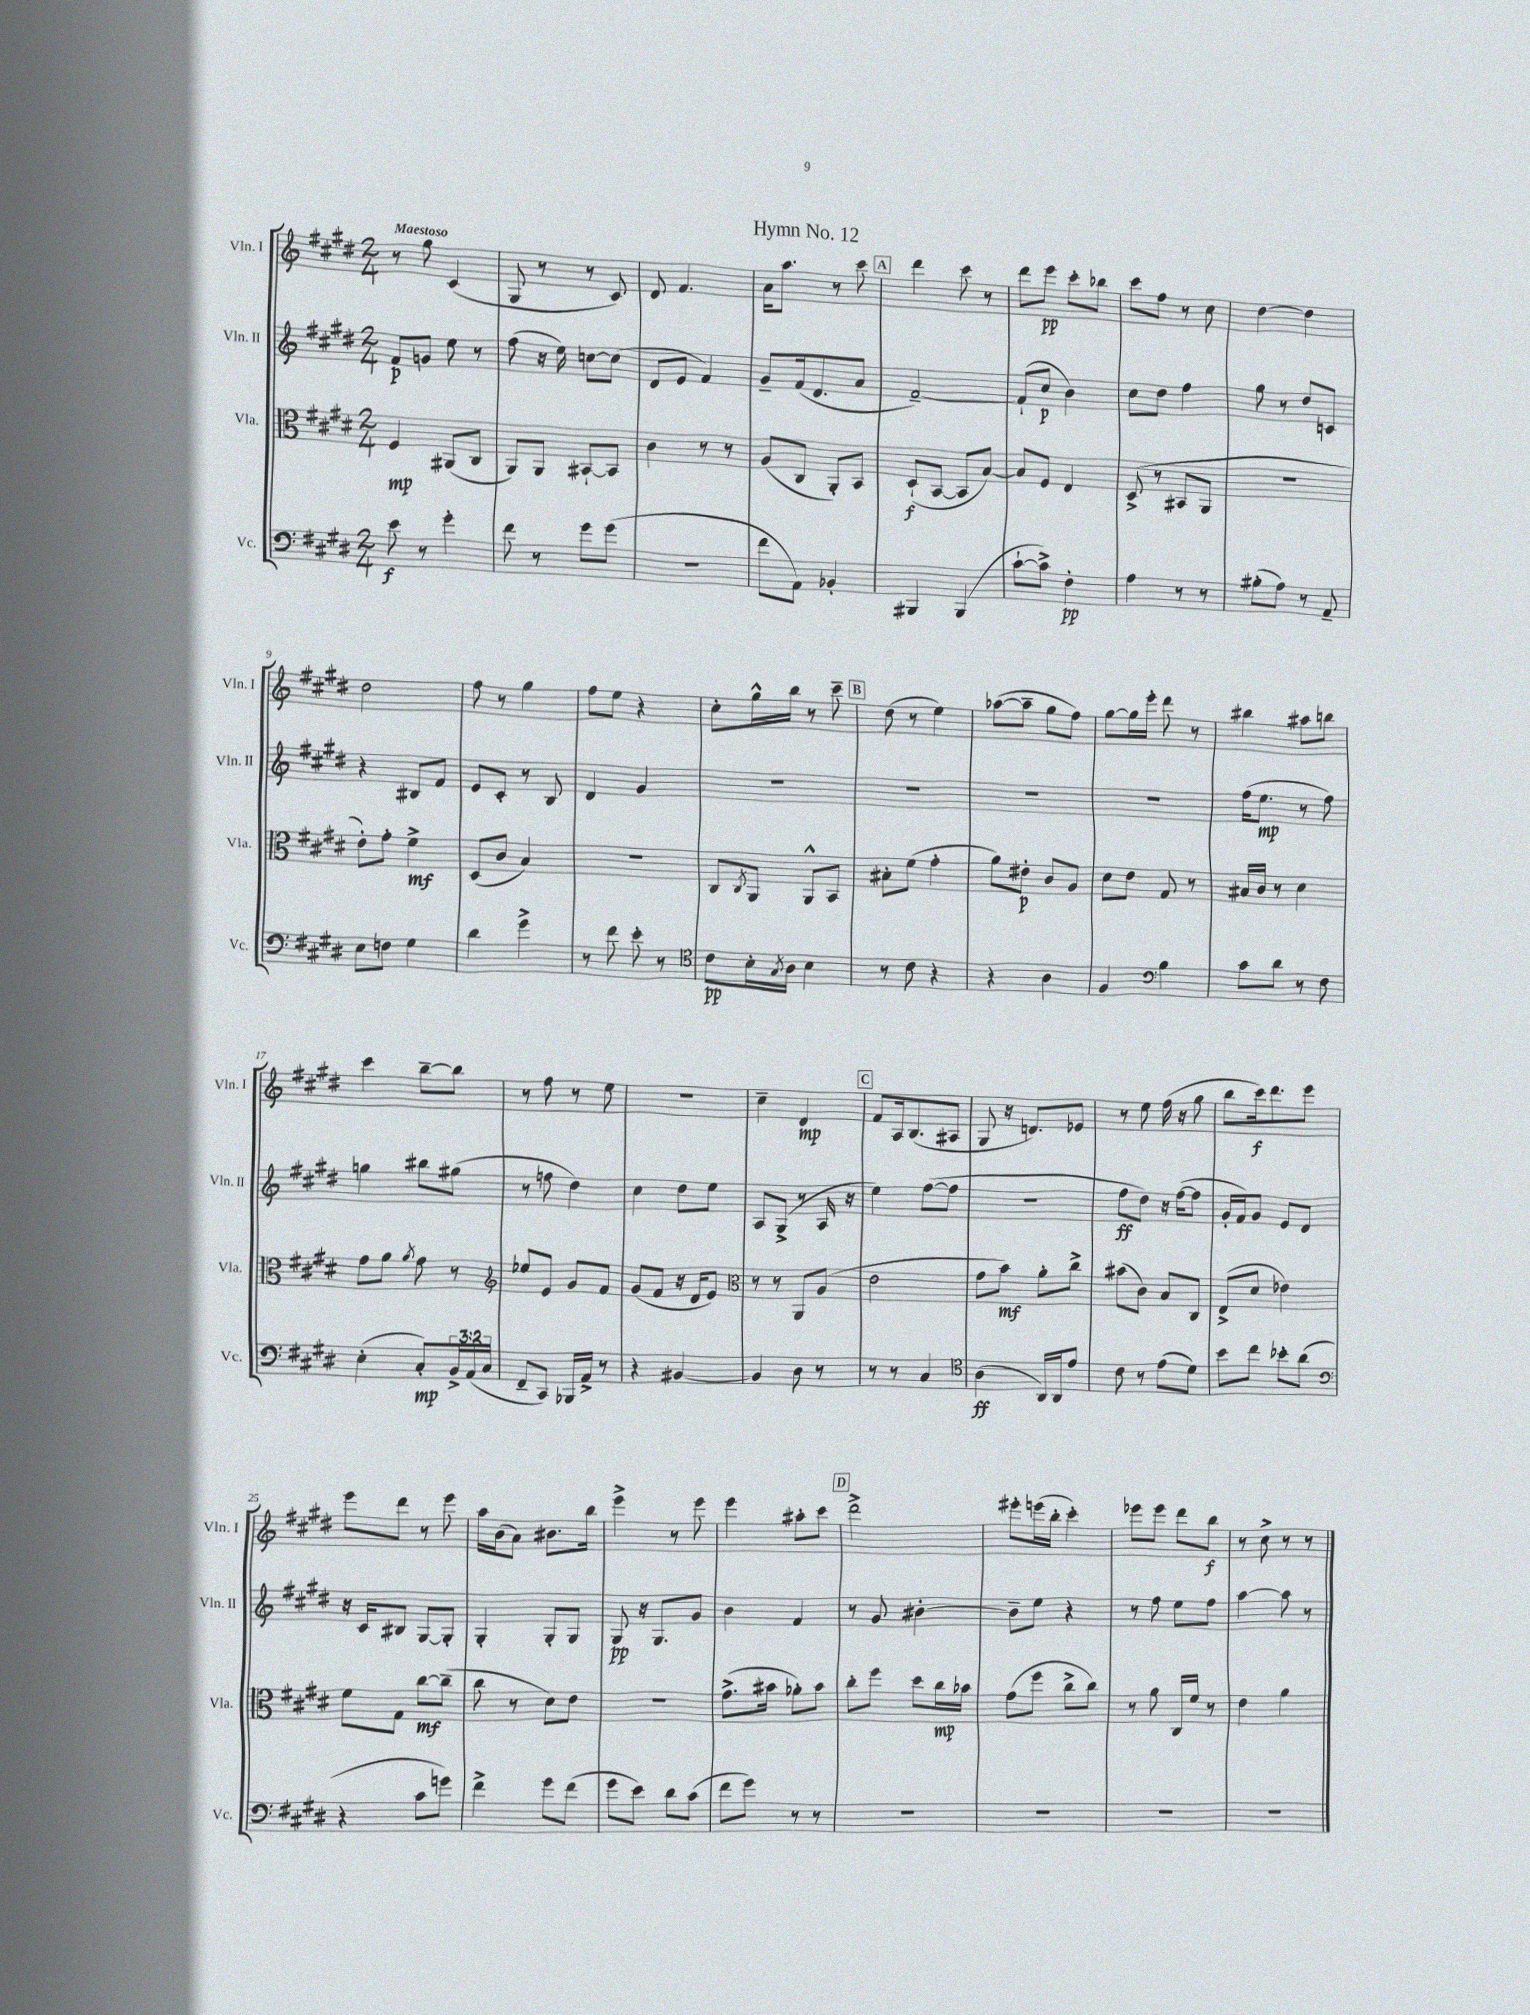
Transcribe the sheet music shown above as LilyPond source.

\header { title = "Hymn No. 12" }
<<
\new StaffGroup <<
\new Staff = "s0" \with { instrumentName = "Vln. I" shortInstrumentName = "Vln. I" } {
    \clef treble \key e \major \numericTimeSignature \time 2/4 \tempo "Maestoso"
    r8 gis''8 cis'4( |
    gis8 r8 r8 cis'8) |
    dis'8 fis'4. |
    a'16 a''8. r8 cis'''8 |
    \mark \markup { \box "A" } dis'''4 cis'''8 r8 |
    dis'''8 e'''8\pp cis'''8-. bes''8 |
    cis'''8 fis''8 r8 cis''8 |
    dis''4~ dis''4 |
    dis''2 |
    fis''8 r8 gis''4 |
    fis''8 e''8 r4 |
    cis''8-. gis''16-^ b''16 r8 cis'''8-- |
    \mark \markup { \box "B" } dis''8( r8 e''4) |
    aes''8~( aes''8-- gis''8 fis''8) |
    gis''8~ gis''16 e'''16-. dis'''8 r8 |
    bis''4 ais''8 b''8 |
    cis'''4 b''8~-- b''8 |
    r8 fis''8 r8 e''8 |
    R2 |
    cis''4-- dis'4\mp |
    \mark \markup { \box "C" } fis'8 a16 b8.( ais8 |
    gis8 r16 d'8.) ees'8 |
    r8 e''8 fis''16( r16 gis''8 |
    b''8 cis'''16\f) dis'''8. e'''8 |
    e'''8 dis'''8 r8 e'''8 |
    a''16 b'16( a'8) bis'8. b''16 |
    e'''4-> r8 e'''8 |
    e'''4 ais''8-. cis'''8 |
    \mark \markup { \box "D" } dis'''2-> |
    eis'''8-. e'''16( b''16-. cis'''4-.) |
    ees'''8 ees'''8 dis'''8 b''8\f |
    r8 cis''8-> r8 r8 \bar "|." |
}
\new Staff = "s1" \with { instrumentName = "Vln. II" shortInstrumentName = "Vln. II" } {
    \clef treble \key e \major \numericTimeSignature \time 2/4
    fis'8\p g'8 e''8 r8 |
    fis''8( r16 e''16) c''8~ c''8( |
    dis'8 e'8 fis'4) |
    gis'8-- fis'16( dis'8. a'8 |
    \mark \markup { \box "A" } fis'2~--) |
    fis'8-!( cis''8\p b'4) |
    cis''8 dis''8 fis''4 |
    gis''8 r8 dis''8 c'8 |
    r4 bis8 fis'8 |
    e'8 cis'8-. r8 b8 |
    dis'4 gis'4 |
    R2 |
    \mark \markup { \box "B" } R2 |
    R2 |
    R2 |
    fis''16( e''8.\mp r8 fis''8) |
    g''4 bis''8 gis''8( |
    r8 f''8 dis''4) |
    cis''4 dis''8 e''8 |
    a8 gis8->( r8 a16 r16 |
    \mark \markup { \box "C" } e''4) fis''8~( fis''8 |
    r2 |
    fis''8\ff dis''8) r16 fis''16~( fis''8 |
    gis'16-. fis'16) gis'8 e'8 dis'8 |
    r16 cis'16 bis8 gis8~ gis8-. |
    gis4-. gis8-. gis8 |
    gis8\pp r16 gis8. gis'8 |
    b'4 fis'4 |
    \mark \markup { \box "D" } r8 gis'8 bis'4~-. |
    bis'8-- e''8 r4 |
    r8 fis''8 e''8 fis''8 |
    a''4~ a''8 r8 \bar "|." |
}
\new Staff = "s2" \with { instrumentName = "Vla." shortInstrumentName = "Vla." } {
    \clef alto \key e \major \numericTimeSignature \time 2/4
    fis4\mp ais,8( cis8 |
    a,8) a,8 bis,8~-! bis,8 |
    cis'4 r8 r8 |
    a8( cis8 a,8-.) b,8 |
    \mark \markup { \box "A" } dis8-!\f( b,8~ b,8 b8~) |
    b8 fis8 e4 |
    dis8->( r8 bis,8 a,8 |
    R2 |
    e'8-.) gis'8-. fis'4->\mf |
    dis8( cis'8 b4) |
    R2 |
    cis8 \acciaccatura { cis8 } a,8 a,8-^ b,8 |
    \mark \markup { \box "B" } bis8-. fis'8( gis'4-. |
    a'8) eis'8-.\p cis'8 a8 |
    dis'8 e'8 gis8 r8 |
    bis16 cis'16 r8 dis'4 |
    gis'8 a'8 \acciaccatura { a'8 } gis'8 r8 |
    \clef treble ees''8 e'8 gis'8 fis'8 |
    gis'8( fis'8 r16 dis'16 e'8) |
    \clef alto r8 r8 a,8 a8( |
    \mark \markup { \box "C" } e'2 |
    gis'8 b'8\mf) a'8-. cis''8-> |
    bis'8( cis'8) b8 cis8 |
    e8->( dis'8 ees'4) |
    fis'8 gis8 cis''8~\mf cis''8--( |
    cis''8 r8 dis'8) e'8 |
    R2 |
    gis'8.->( bis'16 aes'8-.) bis'8 |
    \mark \markup { \box "D" } cis''8-. fis''8 dis''8 cis''16\mp bes'16 |
    gis'8( fis''8 cis''8-> cis''8) |
    r8 a'8 cis16 fis'16 r8 |
    e'4 a'4 \bar "|." |
}
\new Staff = "s3" \with { instrumentName = "Vc." shortInstrumentName = "Vc." } {
    \clef bass \key e \major \numericTimeSignature \time 2/4 \override Staff.TupletNumber.text = #tuplet-number::calc-fraction-text
    e'8\f r8 gis'4-. |
    fis'8 r8 gis'8 gis'8( |
    R2 |
    fis'8 a,8) bes,4-. |
    \mark \markup { \box "A" } bis,,4 bis,,4( |
    cis'8~-! cis'8->) fis4-.\pp |
    a4 r8 r8 |
    bis8-.( a8) r8 a,8-- |
    e8 f8 gis4 |
    dis'4 gis'4-> |
    r8 fis'8 e'8-. r8 |
    \clef tenor cis'8\pp b16-. \acciaccatura { gis8 } a16 b4 |
    \mark \markup { \box "B" } r8 cis'8 r4 |
    r4 a4 |
    fis4 \clef bass b4 |
    cis'8 dis'8 r8 fis8 |
    e4-.( cis8-.\mp) \tuplet 3/2 { b,16-> a,16( cis16 } |
    fis,8-- cis,8) bes,,16 a,16-> r8 |
    r4 bis,4~ |
    bis,4 dis8 r8 |
    \mark \markup { \box "C" } r8 r8 cis4 |
    \clef tenor a4\ff( a,16) a,16 e'8 |
    cis'8 r8 e'8( dis'8) |
    b'8 cis''8 bes'8-. a'8( |
    \clef bass r4 cis'8 g'8) |
    fis'4-> gis'8 fis'8( |
    gis'8 e'8) dis'8 cis'8( |
    fis'8 gis'8) r8 r8 |
    \mark \markup { \box "D" } R2 |
    R2 |
    R2 |
    R2 \bar "|." |
}
>>
>>
